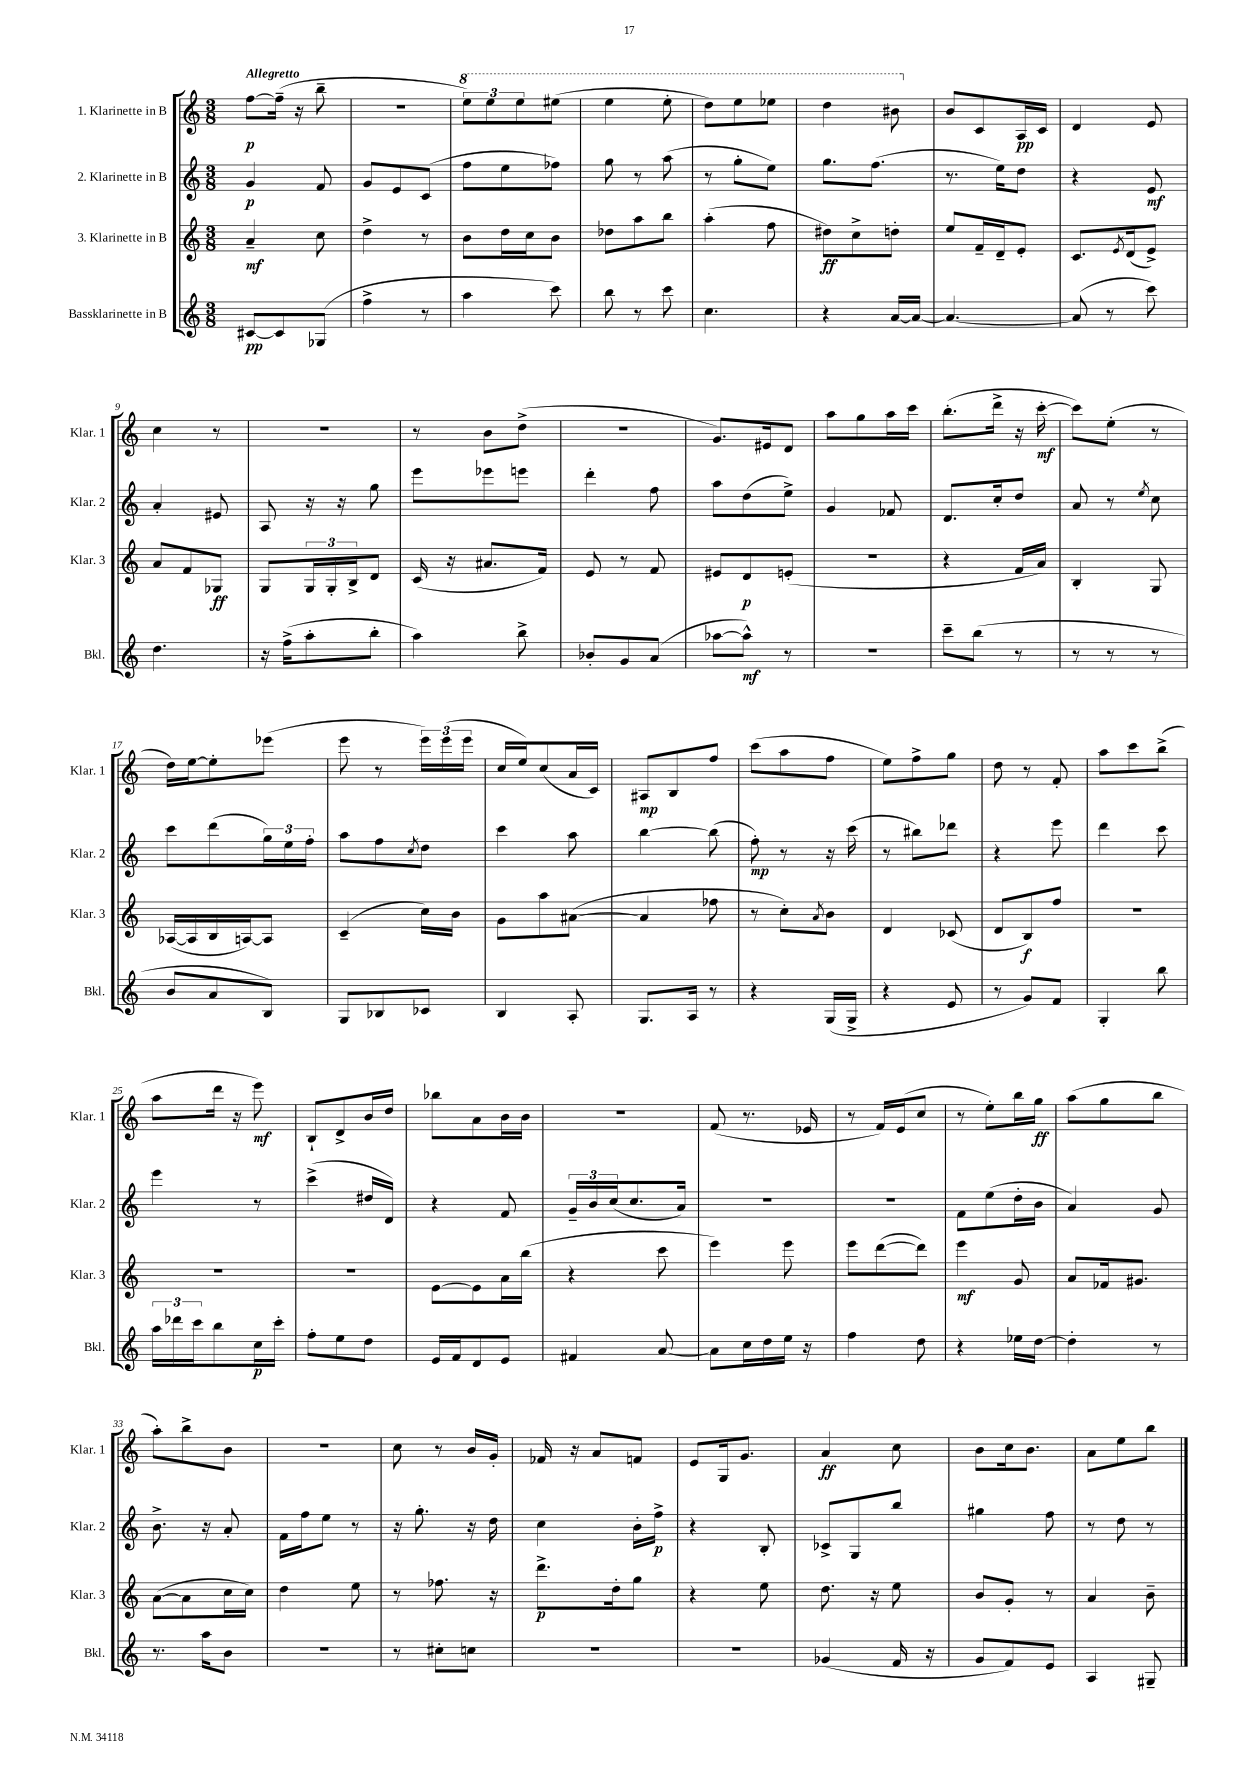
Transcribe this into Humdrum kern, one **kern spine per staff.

**kern	**kern	**kern	**kern
*staff4	*staff3	*staff2	*staff1
*clefG2	*clefG2	*clefG2	*clefG2
*k[]	*k[]	*k[]	*k[]
*M3/8	*M3/8	*M3/8	*M3/8
[8c#	4a~	4g	[8ff
8c#]	.	.	(16ff~]
.	.	.	16r
(8G-	8cc	8f	8bb~
=	=	=	=
4ff^	4dd^	8g	4.r
.	.	8e	.
8r	8r	(8c	.
=	=	=	=
4aa	8b	8ff	12eee)
.	.	.	12eee
.	16dd	8ee	.
.	.	.	12eee
.	16cc	.	.
8ccc)	8b	8ff-)	(8eee#
=	=	=	=
8bb	8dd-	8gg	4eee
8r	8aa	8r	.
8ccc	8bb	(8aa	8eee'
=	=	=	=
4.cc	(4aa'	8r	8ddd)
.	.	8gg'	8eee
.	8ff	8ee)	8eee-
=	=	=	=
4r	8dd#)	8.gg	4ddd
.	8cc^	.	.
.	.	(8.ff	.
[16a	8dd'	.	8bb#
16a_	.	.	.
=	=	=	=
4.a_	8ee	8.r	8b
.	16f~	.	8c
.	16d~	16ee)	.
.	8e'	8dd	16A
.	.	.	16c
=	=	=	=
(8a]	8.c	4r	4d
8r	.	.	.
.	8qe	.	.
.	(16d	.	.
8ccc)	8e^)	8e	8e
=	=	=	=
4.dd	8a	4a'	4cc
.	8f	.	.
.	8G-	8e#	8r
=	=	=	=
16r	8G	8A	4.r
(16ff^	.	.	.
8aa'	24G	16r	.
.	24G'	.	.
.	.	16r	.
.	24B^	.	.
8bb'	8d	8gg	.
=	=	=	=
4aa)	(16c	8eee	8r
.	16r	.	.
.	8.a#	8eee-	8b
8bb^	.	8eee	(8dd^
.	16f)	.	.
=	=	=	=
8b-'	8e	4ddd'	4.r
8g	8r	.	.
(8a	8f	8ff	.
=	=	=	=
[8aa-	8e#	8aa	8.g)
8aa-^^])	8d	(8dd	.
.	.	.	16e#
8r	(8e'	8ee^)	8d
=	=	=	=
4.r	4.r	4g	8aa
.	.	.	8gg
.	.	8f-	16aa
.	.	.	16ccc
=	=	=	=
8ccc~	4r	8.d	(8.bb'
(8bb	.	.	.
.	.	16cc'	16ddd^
8r	16f	8dd	16r
.	16a)	.	[16ccc'
=	=	=	=
8r	4B'	8a	8ccc])
8r	.	8r	(8ee'
.	.	8qee	.
8r	8G	8cc	8r
=	=	=	=
8b	([16A-	8ccc	16dd)
.	16A-]	.	[16ee
8a	16B	(8ddd	8ee']
.	[16A)	.	.
8B)	8A]	24gg)	(8eee-
.	.	24ee	.
.	.	24ff'	.
=	=	=	=
8G	(4c~	8aa	8eee
8B-	.	8ff	8r
.	.	8qcc	.
8c-	16cc)	8dd	24eee)
.	.	.	(24eee
.	16b	.	.
.	.	.	24eee
=	=	=	=
4B	8g	4ccc	16cc
.	.	.	16ee)
.	8aa	.	(8cc
8A'	([8a#	8aa	16a
.	.	.	16c)
=	=	=	=
8.G	4a#]	[4bb	8A#
.	.	.	8B
16A	.	.	.
8r	8ff-	(8bb]	8ff
=	=	=	=
4r	8r	8ff')	(8ccc
.	8cc')	8r	8aa
.	8qa	.	.
(16G	8b	16r	8ff
16G^	.	(16ccc	.
=	=	=	=
4r	4d	8r	8ee)
.	.	8bb#)	8ff^
8e	(8c-	8ddd-	8gg
=	=	=	=
8r	8d	4r	8dd
8g)	8B)	.	8r
8f	8ff	8eee	8f'
=	=	=	=
4G'	4.r	4ddd	8aa
.	.	.	8ccc
8bb	.	8ccc	(8bb^
=	=	=	=
24aa	4.r	4eee	8aa
24ddd-	.	.	.
24ccc	.	.	.
8bb	.	.	16ddd
.	.	.	16r
16cc	.	8r	8eee)
16ccc'	.	.	.
=	=	=	=
8ff'	4.r	(4ccc^	8B`
8ee	.	.	8d^
8dd	.	16dd#	16b
.	.	16d)	16dd
=	=	=	=
16e	[8e	4r	8bb-
16f	.	.	.
8d	8e]	.	8a
8e	16a	8f	16b
.	(16bb	.	16b
=	=	=	=
4f#	4r	24g~	4.r
.	.	24b	.
.	.	(24cc	.
.	.	8.cc	.
[8a	8ccc	.	.
.	.	16a)	.
=	=	=	=
8a]	4eee)	4.r	(8f
16cc	.	.	8.r
16dd	.	.	.
16ee	8eee	.	.
16r	.	.	16e-
=	=	=	=
4ff	8eee	4.r	8r
.	([8ddd	.	16f)
.	.	.	(16e
8dd	8ddd])	.	8cc
=	=	=	=
4r	4eee	8f	8r
.	.	(8ee	8ee')
16ee-	8g	16dd'	16bb
[16dd	.	16b	16gg
=	=	=	=
4dd']	8a	4a)	(8aa
.	16f-	.	8gg
.	8.g#	.	.
8r	.	8g	8bb
=	=	=	=
8.r	([8a	8.b^	8aa')
.	8a]	.	8bb^
16aa	.	16r	.
8b	16cc	8a'	8b
.	16cc)	.	.
=	=	=	=
4.r	4dd	16f	4.r
.	.	16ff	.
.	.	8ee	.
.	8ee	8r	.
=	=	=	=
8r	8r	16r	8cc
.	.	8.gg'	.
8cc#'	8.ff-	.	8r
8cc	.	16r	16b
.	16r	16dd	16g'
=	=	=	=
4.r	8.ddd^	4cc	16f-
.	.	.	16r
.	.	.	8a
.	16dd'	.	.
.	8gg	16b'	8f
.	.	16ff^	.
=	=	=	=
4.r	4r	4r	8e
.	.	.	16G
.	.	.	8.g
.	8ee	8B'	.
=	=	=	=
(4g-	8.dd	8c-^	4a
.	.	8G	.
.	16r	.	.
16f	8ee	8bb	8cc
16r	.	.	.
=	=	=	=
8g	8b	4gg#	8b
8f)	8g'	.	16cc
.	.	.	8.b
8e	8r	8ff	.
=	=	=	=
4A	4a	8r	8a
.	.	8dd	8ee
8G#~	8b~	8r	8bb
==	==	==	==
*-	*-	*-	*-
